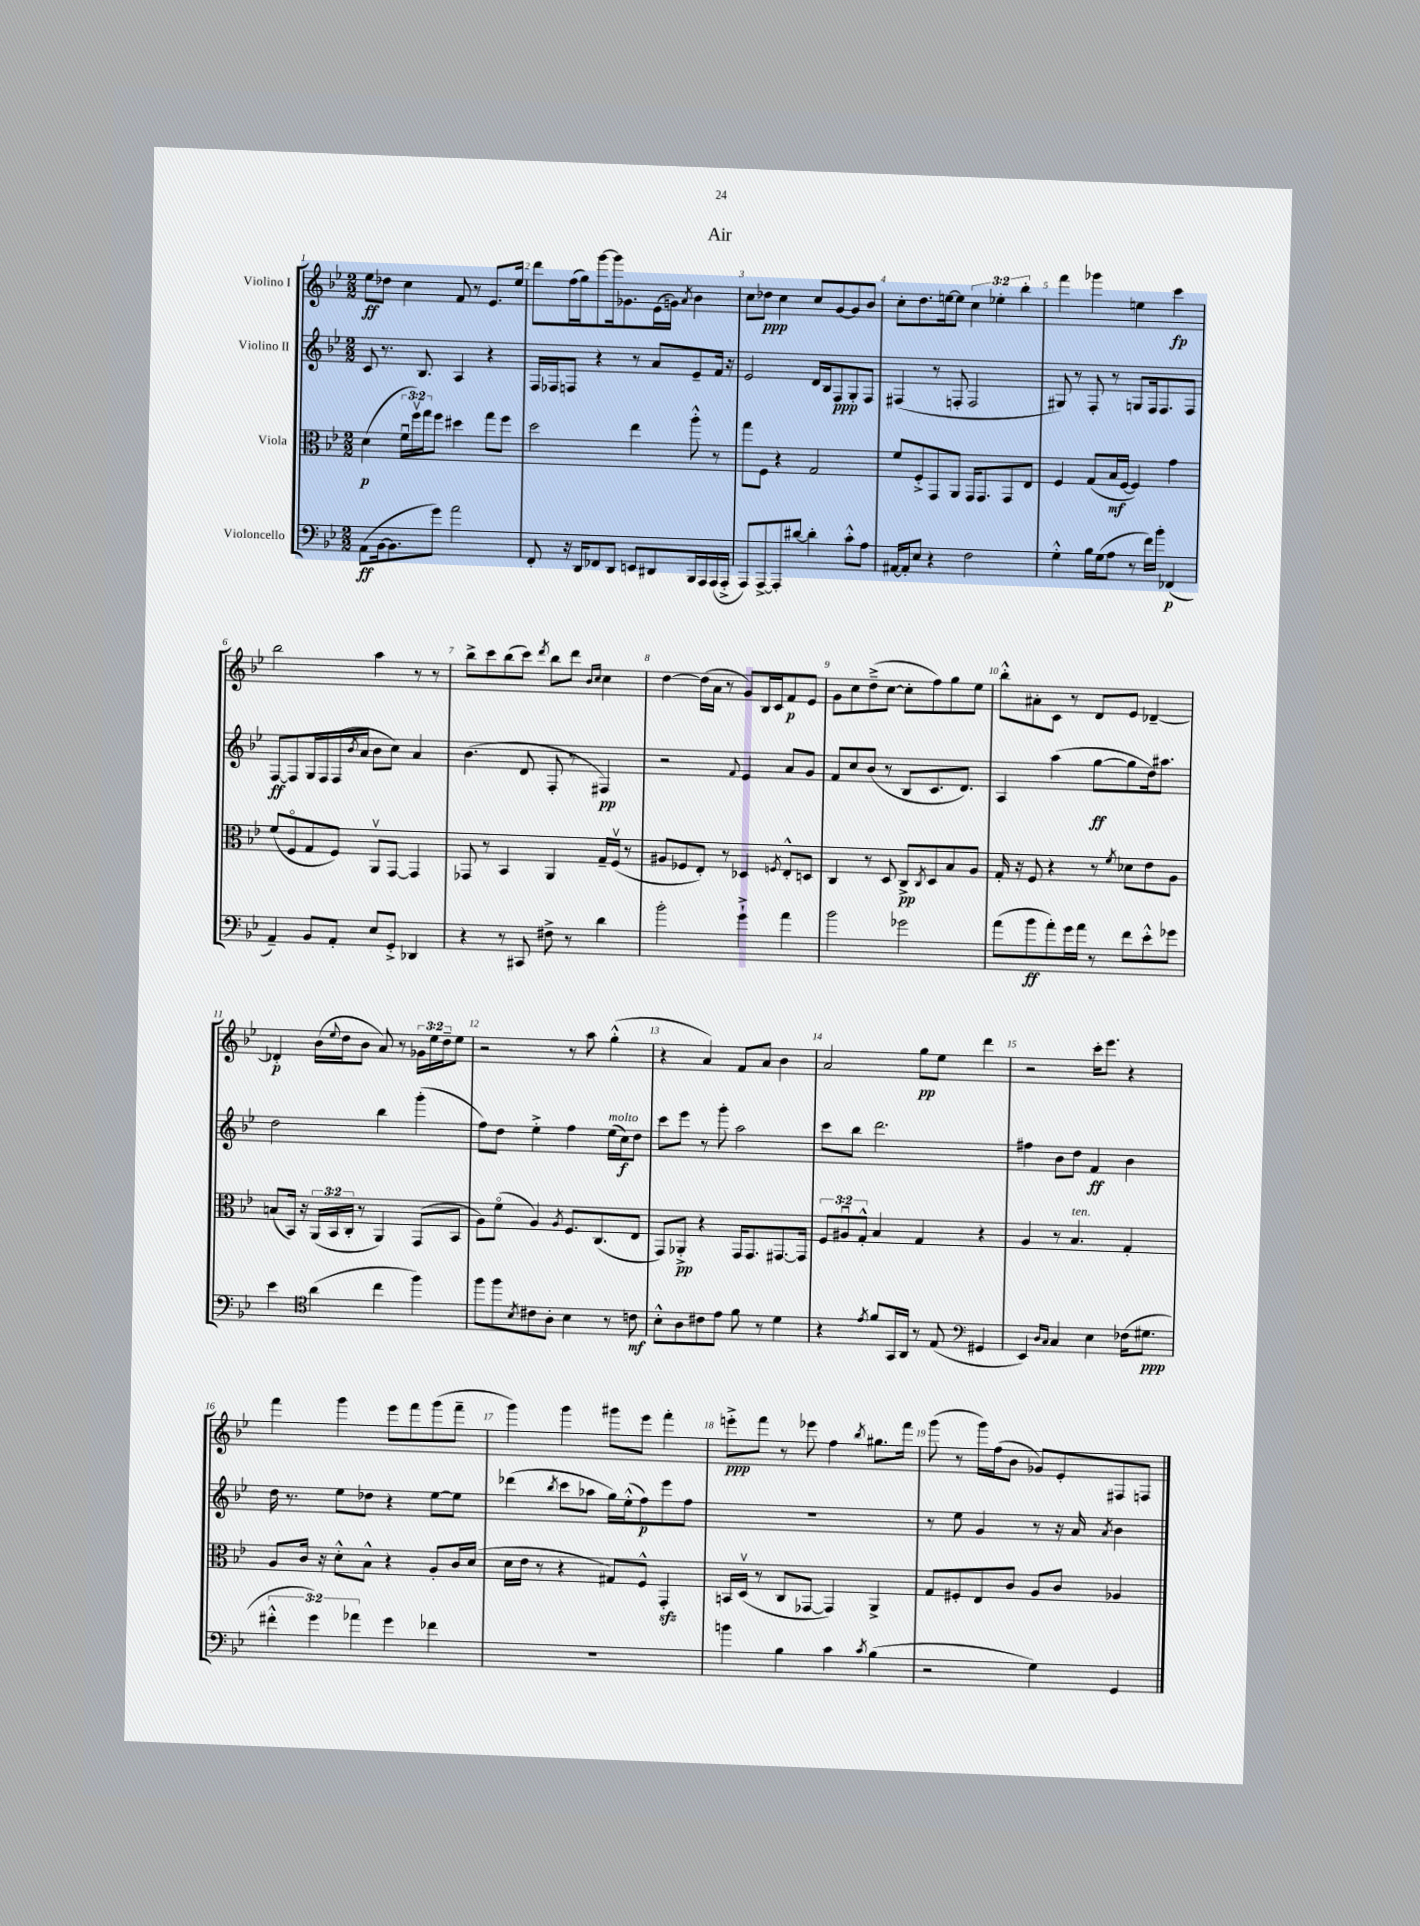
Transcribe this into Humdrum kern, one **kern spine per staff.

**kern	**dynam	**kern	**dynam	**kern	**dynam	**kern	**dynam
*part4	*part4	*part3	*part3	*part2	*part2	*part1	*part1
*staff4	*staff4	*staff3	*staff3	*staff2	*staff2	*staff1	*staff1
*I"Violoncello	*	*I"Viola	*	*I"Violino II	*	*I"Violino I	*
*clefF4	*	*clefC3	*	*clefG2	*	*clefG2	*
*k[b-e-]	*	*k[b-e-]	*	*k[b-e-]	*	*k[b-e-]	*
*M2/2	*	*M2/2	*	*M2/2	*	*M2/2	*
=1	=1	=1	=1	=1	=1	=1	=1
(8AA\L	ff	(4d\	p	8c/	.	8ee-\L	ff
[16BB-\k	.	.	.	8.r	.	8dd-X\J	.
8.BB-\]	.	.	.	.	.	.	.
.	.	24fu\LL	.	.	.	4cc\	.
.	.	24ffv\)	.	.	.	.	.
.	.	.	.	8.B-/	.	.	.
.	.	24gg\J	.	.	.	.	.
8g\J)	.	8ff\J	.	.	.	.	.
2a\	.	4dd#X\	.	4A/	.	8f/	.
.	.	.	.	.	.	8r	.
.	.	8gg\L	.	4r	.	8.e-/L	.
.	.	8ff\J	.	.	.	.	.
.	.	.	.	.	.	16ee-/Jk	.
=2	=2	=2	=2	=2	=2	=2	=2
8FF'/	.	2dd\	.	16F/LL	.	8ddd\L	.
.	.	.	.	16F-X/J	.	.	.
16r	.	.	.	8Fn/J	.	(16ff\L	.
16DD/KL	.	.	.	.	.	16gg\J)	.
8FF-X/	.	.	.	4r	.	[8ggg\	.
8DD/J	.	.	.	.	.	16ggg\k]	.
.	.	.	.	.	.	8.g-X\	.
8EEn/L	.	4ee-\	.	8r	.	.	.
8DD#X/	.	.	.	8a/L	.	(16e-\L	.
.	.	.	.	.	.	16gn\JJ)	.
.	.	.	.	.	.	8qa/	.
16BBB-/L	.	8aa'^^\	.	8e-~/	.	4b-\	.
16AAA/	.	.	.	.	.	.	.
(16AAA/	.	8r	.	16f/Jk	.	.	.
16AAA'^/JJ	.	.	.	16r	.	.	.
=3	=3	=3	=3	=3	=3	=3	=3
8AAA/L)	.	8gg\L	.	2e-/	.	8cc\L	.
[8AAA^/	.	8F\J	.	.	.	8dd-X\J	ppp
8AAA'/]	.	4r	.	.	.	4cc\	.
[8d#X/J	.	.	.	.	.	.	.
4d#'\]	.	2G/	.	16d/LL	.	8cc/L	.
.	.	.	.	16B-/J	.	.	.
.	.	.	.	8F/	ppp	[8g/	.
8c'^^\L	.	.	.	8G'/	.	8g/]	.
8A\J	.	.	.	8F/J	.	8b-/J	.
=4	=4	=4	=4	=4	=4	=4	=4
[16AA#X/LL	.	8f/L	.	(4F#X/	.	8cc'\L	.
16AA#'/J]	.	.	.	.	.	.	.
8E-/J	.	8F'^/	.	.	.	8.dd\	.
4r	.	8GG/	.	8r	.	.	.
.	.	.	.	.	.	[16een\k	.
.	.	8AA/J	.	8Fn'/	.	8ee\J]	.
2F\	.	16GG/KL	.	2F/	.	6cc\	.
.	.	8.GG/	.	.	.	.	.
.	.	.	.	.	.	6ee-X'\	.
.	.	8GG/	.	.	.	.	.
.	.	.	.	.	.	6bb-'\	.
.	.	8E-/J	.	.	.	.	.
=5	=5	=5	=5	=5	=5	=5	=5
4G'^^\	.	4F/	.	8G#X/)	.	4fff\	.
.	.	.	.	8r	.	.	.
16B-\LL	.	(8G/L	.	8F'/	.	4ggg-X\	.
(16G\J	.	.	.	.	.	.	.
8A\J	.	16B-/L	mf	8r	.	.	.
.	.	[16F/JJ	.	.	.	.	.
8r	.	4F/])	.	8Gn/L	.	4een\	.
16f\LL)	.	.	.	16F/k	.	.	.
16b-'\JJ	.	.	.	8.F/	.	.	.
(4FF-X/	p	4g\	.	.	.	4ccc\	fp
.	.	.	.	8F/J	.	.	.
!!LO:LB:g=z
=6	=6	=6	=6	=6	=6	=6	=6
4AA~/)	.	(8f/L	.	[8F/L	ff	2bb-\	.
.	.	8F/	.	8F/]	.	.	.
8BB-/L	.	8G/	.	16G/L	.	.	.
.	.	.	.	16F/	.	.	.
8AA'/J	.	8F/J)	.	(16F/	.	.	.
.	.	.	.	8qb-/	.	.	.
.	.	.	.	16a/JJ	.	.	.
8E-/L	.	8AAv/L	.	8b-\L	.	4aa\	.
8GG'^/J	.	[8GG/J	.	8cc\J)	.	.	.
4DD-X/	.	4GG/]	.	4a/	.	8r	.
.	.	.	.	.	.	8r	.
=7	=7	=7	=7	=7	=7	=7	=7
4r	.	8GG-X/	.	(4.b-\	.	8bb-^\L	.
.	.	8r	.	.	.	8ccc\	.
8r	.	4BB-/	.	.	.	(8bb-\	.
8CC#X/	.	.	.	8d/	.	8ccc\J)	.
.	.	.	.	.	.	8qddd/	.
8F#X^\	.	4AA/	.	8F'/	.	8bb-\L	.
8r	.	.	.	8r	.	8ddd\J	.
.	.	.	.	.	.	16qqb-/LL	.
.	.	.	.	.	.	16qqcc/JJ	.
4d\	.	16G~/LL	.	4F#X/)	pp	4cc\	.
.	.	(16Fv/JJ	.	.	.	.	.
.	.	8r	.	.	.	.	.
=8	=8	=8	=8	=8	=8	=8	=8
2b-'\	.	8A#X/L	.	2r	.	[4dd\	.
.	.	8F-X/	.	.	.	.	.
.	.	8E-'/J)	.	.	.	(16dd\LL]	.
.	.	.	.	.	.	16a\JJ	.
.	.	8r	.	.	.	8r	.
.	.	.	.	8qqf/	.	.	.
4g`^\	.	4D-X/	.	4e-/	.	8g/L)	.
.	.	.	.	.	.	16B-/L	.
.	.	.	.	.	.	16c/J	.
.	.	8qFn/	.	.	.	.	.
4a\	.	8E-'^^/L	.	8a/L	.	8f/	p
.	.	8Dn/J	.	8g/J	.	8e-/J	.
=9	=9	=9	=9	=9	=9	=9	=9
2b-\	.	4C/	.	8f/L	.	8g\L	.
.	.	.	.	8cc/	.	8cc\	.
.	.	8r	.	(8b-/J	.	(8dd~^\	.
.	.	8D/	.	8r	.	[8cc\J	.
2g-X\	.	8C^/L	pp	8B-/L	.	8cc'\L]	.
.	.	8qC/	.	.	.	.	.
.	.	8D/	.	8.c/	.	8ff\)	.
.	.	8B-/	.	.	.	8gg\	.
.	.	.	.	8.d/J)	.	.	.
.	.	8A/J	.	.	.	8ee-\J	.
=10	=10	=10	=10	=10	=10	=10	=10
(8a\L	.	16G'/	.	4A/	.	8bb-'^^\L	.
.	.	16r	.	.	.	.	.
8b-\	ff	8F/	.	.	.	8a#X'\	.
8a'\)	.	4r	.	(4aa\	.	8c\J	.
16g\L	.	.	.	.	.	8r	.
16a\JJ	.	.	.	.	.	.	.
8r	.	8r	.	[8gg\L	ff	8d/L	.
.	.	8qf/	.	.	.	.	.
8f\L	.	8d-X\L	.	8gg\]	.	8e-/J	.
8e-'^^\	.	8e-\	.	16dd\k)	.	[4d-X~/	.
.	.	.	.	8.aa#X\J	.	.	.
8g-X\J	.	8A\J	.	.	.	.	.
!!LO:LB:g=z
=11	=11	=11	=11	=11	=11	=11	=11
4e-\	.	(8Bn/L	.	2dd\	.	4d-X'/]	p
.	.	16BB-/Jk)	.	.	.	.	.
.	.	16r	.	.	.	.	.
*clefC4	*	*	*	*	*	*	*
(4a\	.	(24AA/LL	.	.	.	(16b-\LL	.
.	.	24BB-/	.	.	.	.	.
.	.	.	.	.	.	8qqee-/	.
.	.	.	.	.	.	16dd\J	.
.	.	24C'/JJ	.	.	.	.	.
.	.	8r	.	.	.	8b-\J	.
4cc\	.	4AA/)	.	4bb-\	.	8a/)	.
.	.	.	.	.	.	8r	.
4ff\)	.	(8GG/L	.	(4ggg'\	.	24g-X\LL	.
.	.	.	.	.	.	24ee-\	.
.	.	.	.	.	.	24dd~\J	.
.	.	8BB-/J	.	.	.	8ee-\J	.
=12	=12	=12	=12	=12	=12	=12	=12
8ff\L	.	8A\L)	.	8ff\L)	.	2r	.
8ff\	.	(8f\J	.	8dd\J	.	.	.
8qB-/	.	.	.	.	.	.	.
8c#X\	.	4A/)	.	4ee-'^\	.	.	.
8A'\J	.	.	.	.	.	.	.
.	.	8qA/	.	.	.	.	.
4B-\	.	8.F/L	.	4ff\	.	8r	.
.	.	.	.	.	.	8aa\	.
.	.	(8.C/	.	.	.	.	.
!	!	!	!	!LO:TX:a:i:t=molto	!	!	!
8r	.	.	.	(16ee-\LL	.	(4gg'^^\	.
.	.	.	.	16cc\J)	f	.	.
8cn\	mf	8E-/J	.	8dd\J	.	.	.
=13	=13	=13	=13	=13	=13	=13	=13
8B-'^^\L	.	8GG/L)	.	8ccc\L	.	4r	.
8A\	.	8AA-X'^/J	pp	8eee-\J	.	.	.
8c#X\	.	4r	.	8r	.	4a/)	.
8e-\J	.	.	.	8ggg'\	.	.	.
8f\	.	16GG/KL	.	2aa\	.	8f/L	.
.	.	8.GG/	.	.	.	.	.
8r	.	.	.	.	.	8a/J	.
4d\	.	[8.GG#X/	.	.	.	4b-\	.
.	.	16GG#/Jk]	.	.	.	.	.
=14	=14	=14	=14	=14	=14	=14	=14
4r	.	12F/L	.	8ccc\L	.	2a/	.
.	.	12A#Xu/	.	.	.	.	.
.	.	.	.	8bb-\J	.	.	.
.	.	12G'^^/J	.	.	.	.	.
8qe-/	.	.	.	.	.	.	.
8f/L	.	4B-/	.	2.ddd\	.	.	.
16GG/L	.	.	.	.	.	.	.
16AA/JJ	.	.	.	.	.	.	.
8r	.	4G/	.	.	.	8gg\L	pp
(8E-/	.	.	.	.	.	8ee-\J	.
*clefF4	*	*	*	*	*	*	*
4GG#X/	.	4r	.	.	.	4ddd\	.
=15	=15	=15	=15	=15	=15	=15	=15
4EE-/)	.	4A/	.	4ff#X\	.	2r	.
16qqD/LL	.	.	.	.	.	.	.
16qqC/JJ	.	.	.	.	.	.	.
4C/	.	8r	.	8b-\L	.	.	.
!	!	!LO:TX:a:i:t=ten.	!	!	!	!	!
.	.	4.B-/	.	8dd\J	.	.	.
4E-\	.	.	.	4f/	ff	16ccc'\KL	.
.	.	.	.	.	.	8.eee-\J	.
(16F-X\KL	.	4G'/	.	4b-\	.	4r	.
8.G#X\J	ppp	.	.	.	.	.	.
!!LO:LB:g=z
=16	=16	=16	=16	=16	=16	=16	=16
6f#X'^^\	.	8A/L	.	16dd\	.	4fff\	.
.	.	.	.	8.r	.	.	.
.	.	16c/Jk	.	.	.	.	.
6g\)	.	.	.	.	.	.	.
.	.	16r	.	.	.	.	.
.	.	8d'^^\L	.	8ee-\L	.	4ggg\	.
6a-X\	.	.	.	.	.	.	.
.	.	8B-^^\J	.	8dd-X\J	.	.	.
4g\	.	4r	.	4r	.	8eee-\L	.
.	.	.	.	.	.	8fff\	.
4f-X\	.	8A'/L	.	[8ee-\L	.	(8ggg\	.
.	.	16c/L	.	8ee-\J]	.	8fff~\J	.
.	.	(16d/JJ	.	.	.	.	.
=17	=17	=17	=17	=17	=17	=17	=17
1r	.	16d\LL	.	(4ddd-X\	.	4ggg\)	.
.	.	16e-\JJ	.	.	.	.	.
.	.	8r	.	.	.	.	.
.	.	.	.	8qbb-/	.	.	.
.	.	4r	.	8ccc\L	.	4ggg\	.
.	.	.	.	8aa-X\J	.	.	.
.	.	8G#X/L)	.	16gg\LL)	.	8ggg#X\L	.
.	.	.	.	(16ee-'^^\J	.	.	.
.	.	8F^^/J	.	8ff\)	p	8eee-\J	.
.	.	4GGzz'/	.	8eee-\	.	4fff'\	.
.	.	.	.	8ff\J	.	.	.
=18	=18	=18	=18	=18	=18	=18	=18
4bn\	.	16BBn/LL	.	1r	.	8eeen'^\L	ppp
.	.	(16Dv/JJ	.	.	.	.	.
.	.	8r	.	.	.	8fff\J	.
4B-\	.	8C/L	.	.	.	8r	.
.	.	[8GG-X/J	.	.	.	8eee-X\	.
4c\	.	4GG-/])	.	.	.	4ff\	.
8qc/	.	.	.	.	.	8qbb-/	.
(4B-\	.	4AA^/	.	.	.	8.gg#X\L	.
.	.	.	.	.	.	16fff\Jk	.
=19	=19	=19	=19	=19	=19	=19	=19
2r	.	8G/L	.	8r	.	(8ggg\	.
.	.	8F#X'/	.	8ee-\	.	8r	.
.	.	8E-/	.	4g/	.	16ggg\LL)	.
.	.	.	.	.	.	(16ff\J	.
.	.	8c/J	.	.	.	8b-\J	.
4G\)	.	8A/L	.	8r	.	8g-X/L)	.
.	.	8c/J	.	16r	.	8e-'/	.
.	.	.	.	16a/	.	.	.
.	.	.	.	8qa/	.	.	.
4GG/	.	4A-X/	.	4b-\	.	8F#X/	.
.	.	.	.	.	.	8Fn/J	.
==	==	==	==	==	==	==	==
*-	*-	*-	*-	*-	*-	*-	*-
